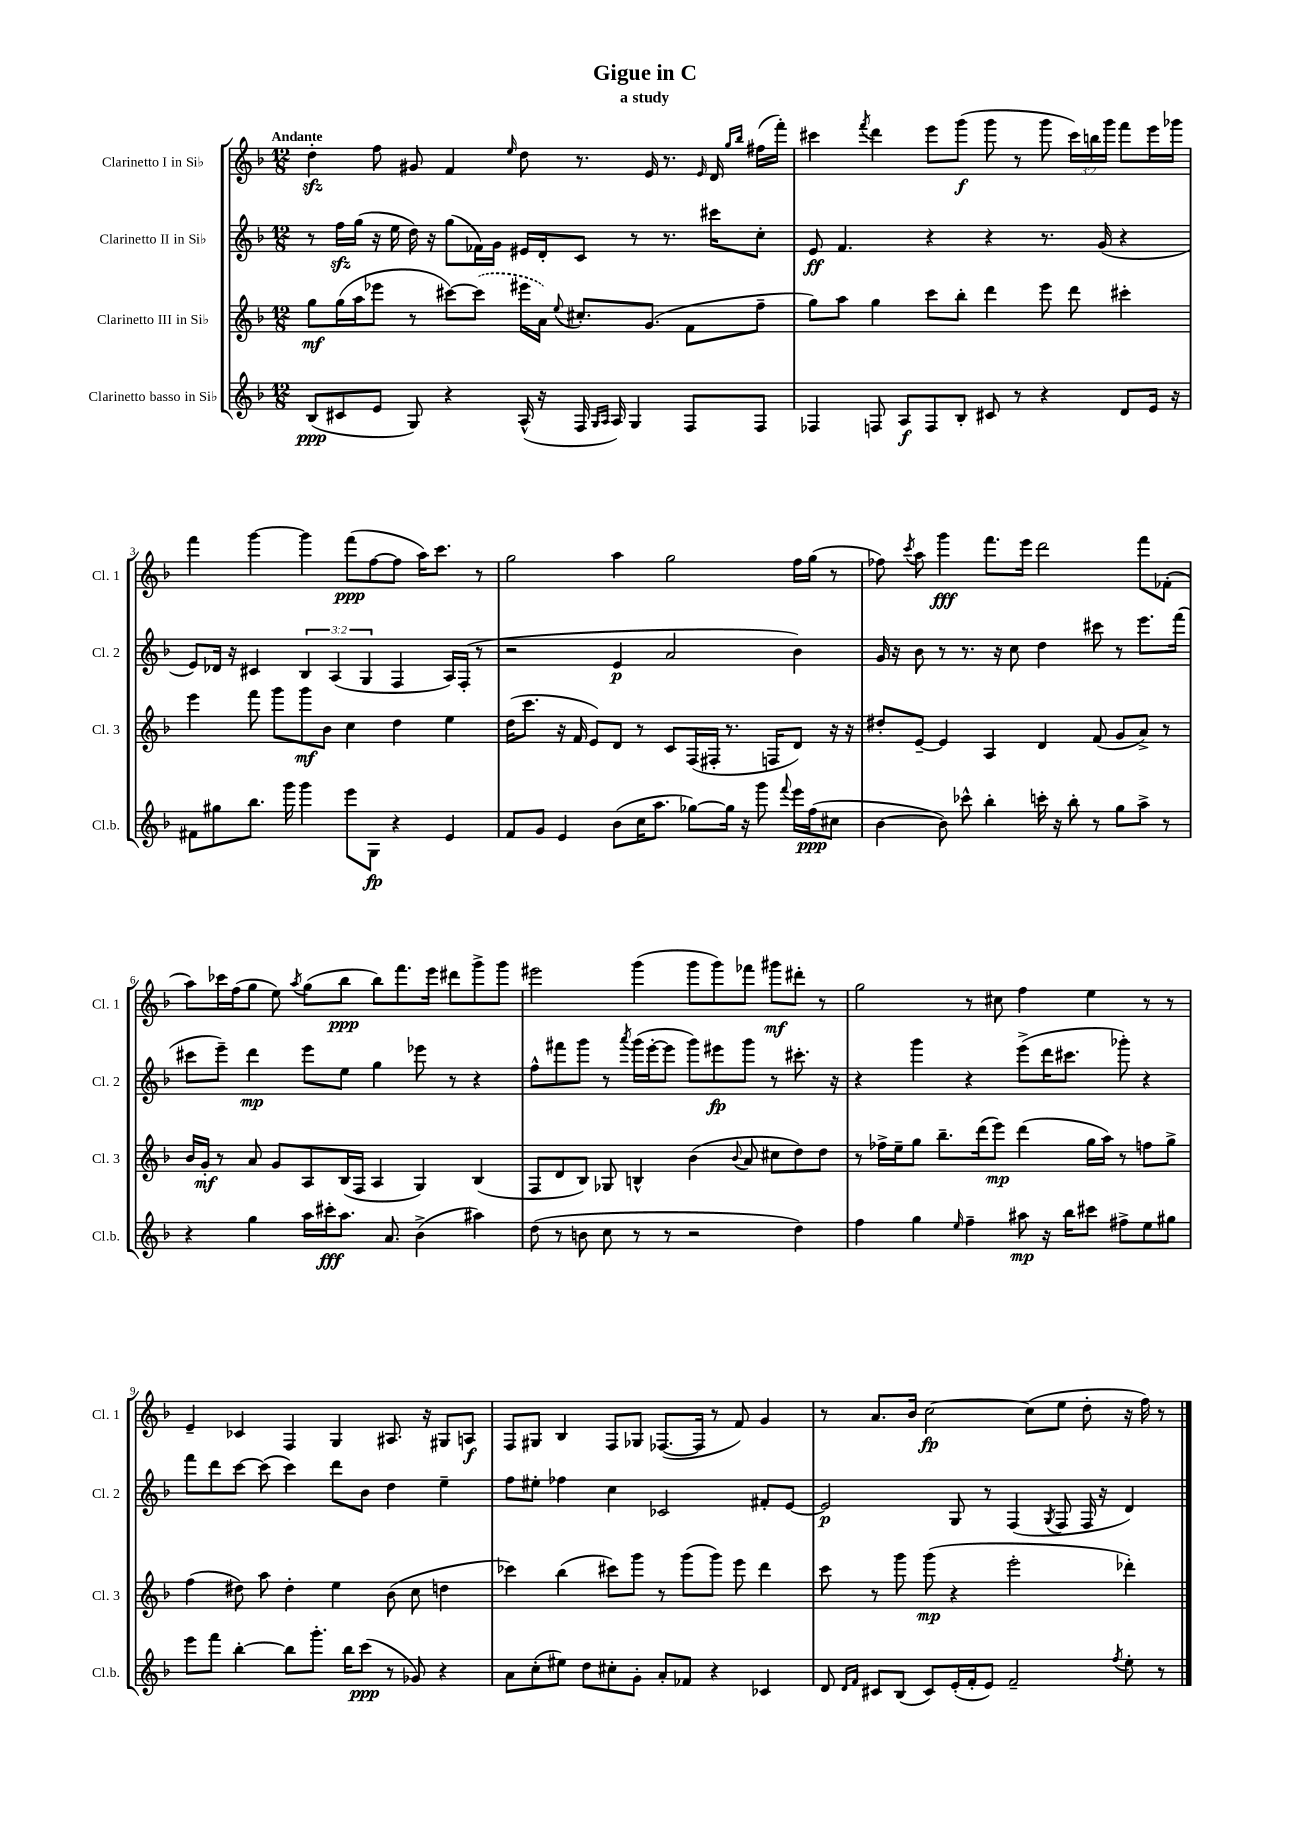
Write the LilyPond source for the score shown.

\header { title = "Gigue in C" subtitle = "a study" }
<<
\new StaffGroup <<
\new Staff = "s0" \with { instrumentName = "Clarinetto I in Sib" shortInstrumentName = "Cl. 1" } {
    \clef treble \key f \major \numericTimeSignature \time 12/8 \override Staff.TupletNumber.text = #tuplet-number::calc-fraction-text \tempo "Andante"
    \autoBeamOff d''4-.\sfz f''8 gis'8 f'4 \grace { e''16 } d''8 r8. e'16 r8. \grace { e'16 } d'16 \grace { g''16[ bes''16] } fis''16[( f'''16]-.) |
    cis'''4 \acciaccatura { f'''8 } d'''4 e'''8[ g'''8]\f( g'''8 r8 g'''8 \tuplet 3/2 { cis'''16[) b''16 g'''16] } f'''8[ e'''16 ges'''16] |
    f'''4 g'''4~ g'''4 f'''8[\ppp( f''8~ f''8] a''16[) c'''8.] r8 |
    g''2 a''4 g''2 f''16[ g''16]( r8 |
    fes''8) \acciaccatura { c'''8 } a''8 g'''4\fff f'''8.[ e'''16] d'''2 f'''8[ fes'8]-.( |
    a''8[) ces'''16 f''16( g''8] e''8) \acciaccatura { a''8 } g''8[( bes''8]\ppp bes''8[) f'''8. e'''16] dis'''8[ g'''8-> g'''8] |
    eis'''2 g'''4( g'''8[ g'''8) fes'''8] gis'''8[\mf dis'''8]-. r8 |
    g''2 r8 cis''8 f''4 e''4 r8 r8 |
    e'4-- ces'4 f4 g4 ais8. r16 gis8[ a8]\f |
    f8[ gis8] bes4 f8[ ges8] fes8.[~( fes16] r8 f'8) g'4 |
    r8 a'8.[ bes'16] c''2~\fp c''8[( e''8] d''8-. r16 f''16) r8 \bar "|." |
}
\new Staff = "s1" \with { instrumentName = "Clarinetto II in Sib" shortInstrumentName = "Cl. 2" } {
    \clef treble \key f \major \numericTimeSignature \time 12/8 \override Staff.TupletNumber.text = #tuplet-number::calc-fraction-text
    \autoBeamOff r8 f''16[\sfz g''16]( r16 e''16 d''16) r16 g''8[( fes'16) g'16] eis'16[ d'16-. c'8] r8 r8. cis'''16[ c''8]-. |
    e'8\ff f'4. r4 r4 r8. g'16( r4 |
    e'8[) des'16] r16 cis'4 \tuplet 3/2 { bes4 a4( g4 } f4 a16[) f16]-.( r8 |
    r2 e'4\p a'2 bes'4) |
    g'16 r16 bes'8 r8 r8. r16 c''8 d''4 cis'''8 r8 e'''8.[ f'''16]( |
    cis'''8[ e'''8]--) d'''4\mp e'''8[ e''8] g''4 ees'''8 r8 r4 |
    f''8[-^ fis'''8 g'''8] r8 \acciaccatura { a'''8 } g'''16[( e'''16~-. e'''8] g'''8[) eis'''8\fp g'''8] r8 cis'''8.-. r16 |
    r4 g'''4 r4 e'''8[->( d'''16 cis'''8.] ges'''8-.) r4 |
    f'''8[ d'''8 c'''8]~ c'''8( c'''4) d'''8[ bes'8] d''4 e''4-- |
    f''8[ eis''8]-. fes''4 c''4 ces'2 fis'8[-. e'8]~ |
    e'2\p g8 r8 f4( \acciaccatura { g8 } f8 f16 r16 d'4) \bar "|." |
}
\new Staff = "s2" \with { instrumentName = "Clarinetto III in Sib" shortInstrumentName = "Cl. 3" } {
    \clef treble \key f \major \numericTimeSignature \time 12/8
    \autoBeamOff g''8[\mf g''16( a''16 ees'''8] r8 cis'''8[~) \once \slurDashed cis'''8]( eis'''16[ a'16]) \appoggiatura { e''8 } cis''8.[-. g'8.]( f'8[ f''8]-- |
    g''8[) a''8] g''4 c'''8[ bes''8]-. d'''4 e'''8 d'''8 cis'''4-. |
    e'''4 f'''8 g'''8[ g'''8\mf bes'8] c''4 d''4 e''4 |
    d''16[( c'''8.] r16 f'16 e'8[) d'8] r8 c'8[ f16( fis16]-. r8. f16[ d'8]) r16 r16 |
    dis''8[-. e'8]~-- e'4 a4 d'4 f'8( g'8[ a'8]->) r8 |
    bes'16[ g'16]-.\mf r8 a'8 g'8[ a8 bes16( f16] a4 g4) bes4( |
    f8[ d'8 bes8]) ges8 b4-^ bes'4( \appoggiatura { bes'8 } a'8 cis''8[ d''8) d''8] |
    r8 fes''16[-> e''16-- g''8] bes''8.[-- d'''16( e'''8]\mp) d'''4( g''16[ a''16]) r8 f''8[ g''8]-> |
    f''4( dis''8) a''8 dis''4-. e''4 bes'8( c''8 d''4 |
    ces'''4) bes''4( cis'''8[) g'''8] r8 g'''8[( g'''8]) e'''8 d'''4 |
    c'''8 r8 g'''8 g'''8\mp( r4 e'''2-. des'''4-.) \bar "|." |
}
\new Staff = "s3" \with { instrumentName = "Clarinetto basso in Sib" shortInstrumentName = "Cl.b." } {
    \clef treble \key f \major \numericTimeSignature \time 12/8
    \autoBeamOff bes8[\ppp( cis'8 e'8] g8) r4 a16-^( r16 f16 \grace { g16[ a16] } a16) g4 f8[ f8] |
    fes4 f8 a8[\f f8 bes8]-. cis'8 r8 r4 d'8[ e'16] r16 |
    fis'8[ gis''8 bes''8.] g'''16 g'''4 e'''8[ g8]\fp r4 e'4 |
    f'8[ g'8] e'4 bes'8[( c''16 a''8.] ges''8[~) ges''16] r16 g'''8 \appoggiatura { f'''8 } e'''16[ f''16\ppp( cis''8] |
    bes'4~ bes'8) ces'''8-^ bes''4-. c'''16-. r16 bes''8-. r8 g''8[ a''8]-> r8 |
    r4 g''4 a''16[ cis'''16-.\fff a''8.] a'8. bes'4->( ais''4) |
    d''8( r8 b'8 c''8 r8 r8 r2 d''4) |
    f''4 g''4 \grace { e''16 } f''4-- ais''8\mp r16 bes''16[ cis'''8] fis''8[-> e''8 gis''8] |
    e'''8[ f'''8] bes''4~-. bes''8[ g'''8.]-. bes''16[ c'''8]\ppp( r8 ges'8) r4 |
    a'8[ c''8-.( eis''8]) d''8[ cis''8-. g'8]-. a'8[-. fes'8] r4 ces'4 |
    d'8 \grace { d'16[ f'16] } cis'8[ bes8]( cis'8[) e'16-.( f'16-. e'8]) f'2-- \acciaccatura { f''8 } e''8-. r8 \bar "|." |
}
>>
>>
